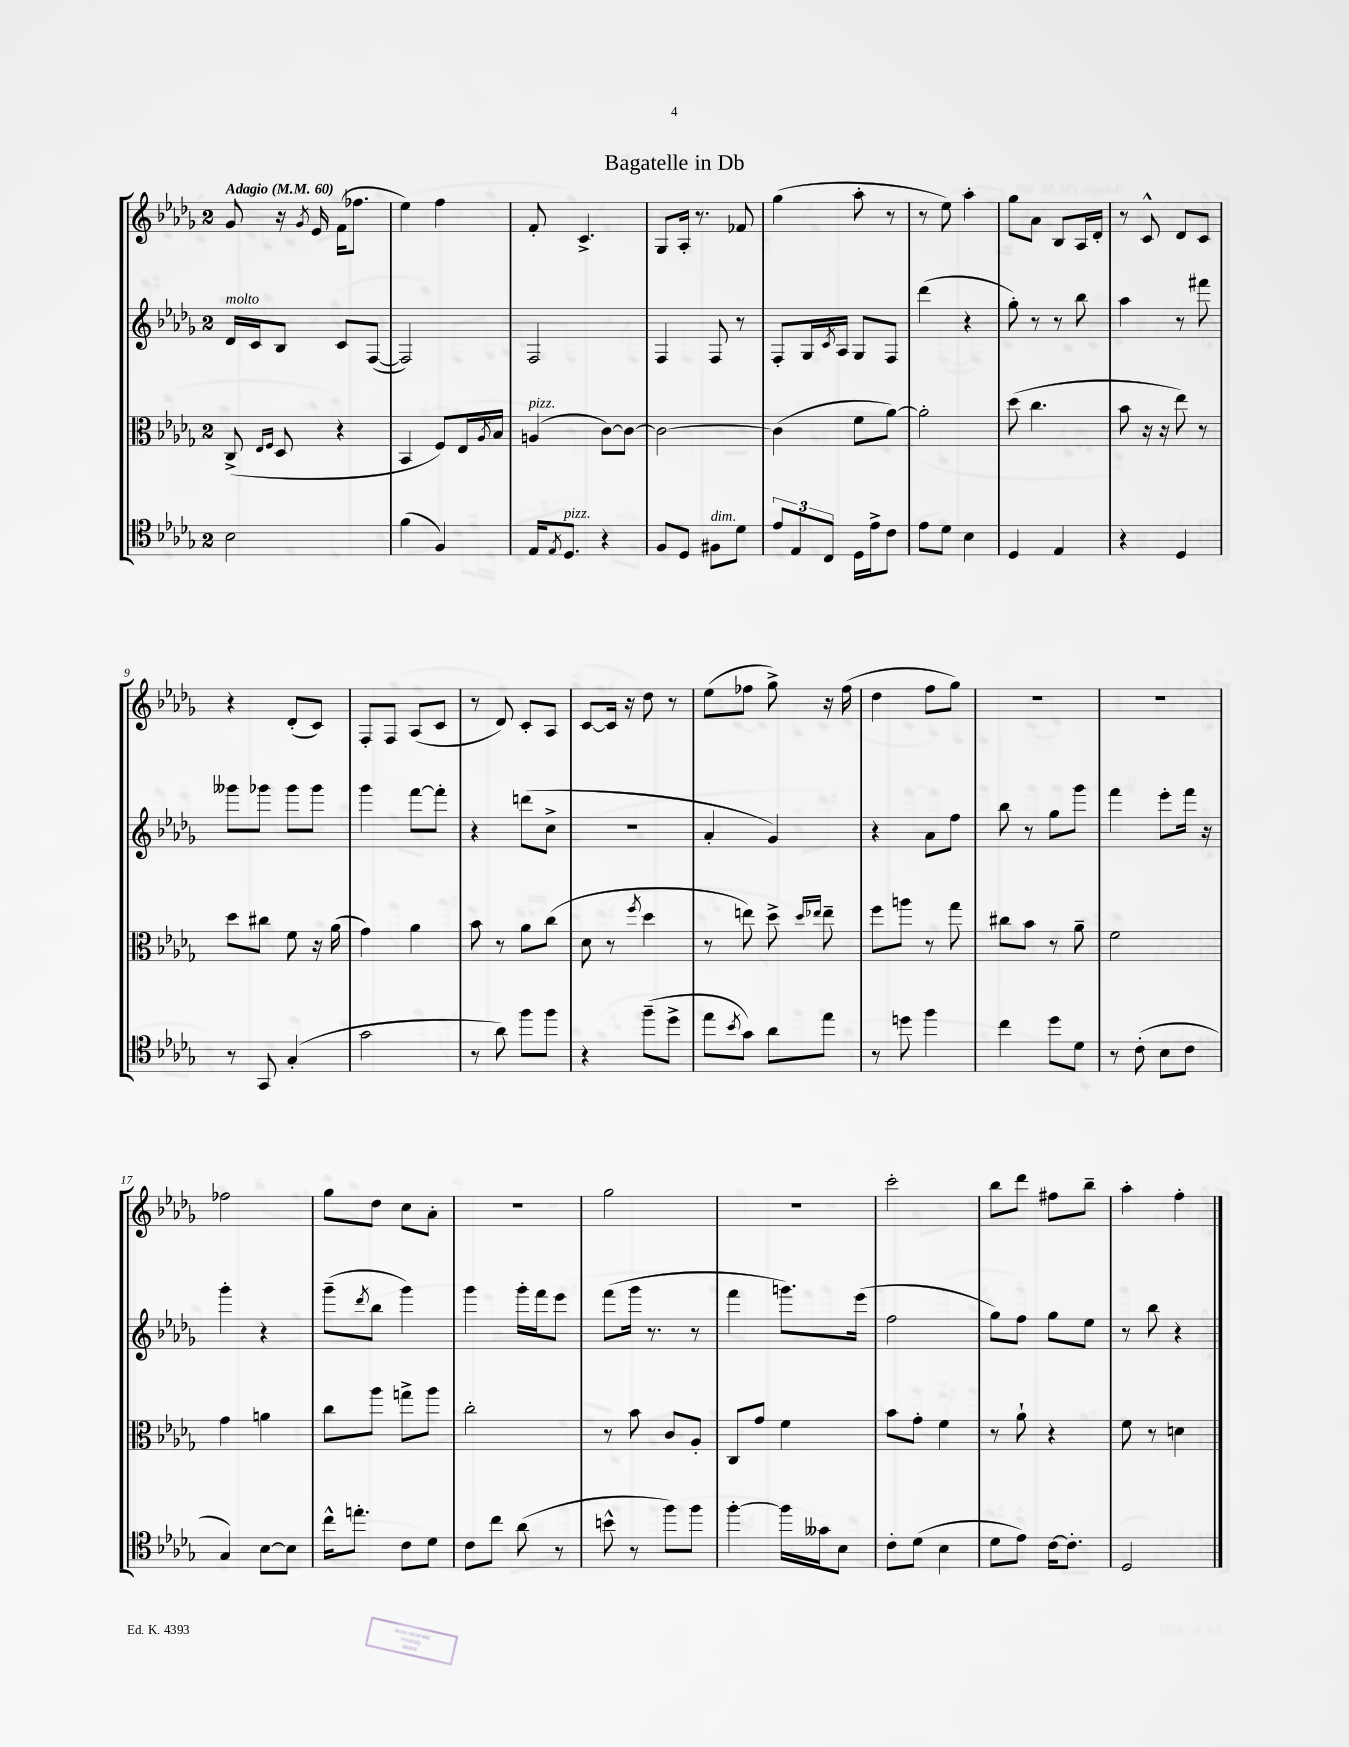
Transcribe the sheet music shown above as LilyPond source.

\header { title = "Bagatelle in Db" }
<<
\new StaffGroup <<
\new Staff = "s0" {
    \clef treble \key des \major \once \override Staff.TimeSignature.style = #'single-digit \time 2/4 \tempo "Adagio" 4 = 60
    ges'8 r16 \acciaccatura { ges'8 } ees'16 f'16( fes''8. |
    ees''4) f''4 |
    f'8-. c'4.-> |
    ges8 aes16-. r8. fes'8 |
    ges''4( aes''8-. r8 |
    r8 ees''8) aes''4-. |
    ges''8 aes'8 bes8 aes16 des'16-. |
    r8 c'8-^ des'8 c'8 |
    r4 des'8-.( c'8) |
    f8-. f8 aes8( c'8 |
    r8 des'8) c'8-. aes8 |
    c'8~ c'16 r16 des''8 r8 |
    ees''8( fes''8 ges''8->) r16 fes''16( |
    des''4 f''8 ges''8) |
    r2 |
    R2 |
    fes''2 |
    ges''8 des''8 c''8 aes'8-. |
    r2 |
    ges''2 |
    r2 |
    c'''2-. |
    bes''8 des'''8 fis''8 bes''8-- |
    aes''4-. f''4-. \bar "|." |
}
\new Staff = "s1" {
    \clef treble \key des \major \once \override Staff.TimeSignature.style = #'single-digit \time 2/4
    des'16^\markup { \italic "molto" } c'16 bes8 c'8 f8~( |
    f2) |
    f2 |
    f4 f8 r8 |
    f8-. ges16 \acciaccatura { c'8 } aes16 ges8 f8 |
    des'''4( r4 |
    ges''8-.) r8 r8 bes''8 |
    aes''4 r8 fis'''8 |
    geses'''8 ges'''8 ges'''8 ges'''8 |
    ges'''4 f'''8~ f'''8-. |
    r4 d'''8( c''8-> |
    r2 |
    aes'4-. ges'4) |
    r4 aes'8 f''8 |
    bes''8 r8 ges''8 ges'''8 |
    f'''4 ees'''8-. f'''16 r16 |
    ges'''4-. r4 |
    ges'''8--( \acciaccatura { des'''8 } bes''8 ges'''4) |
    ges'''4 ges'''16-. f'''16 ees'''8 |
    f'''8( ges'''16 r8. r8 |
    f'''4 g'''8.) ees'''16( |
    f''2 |
    ges''8) f''8 ges''8 ees''8 |
    r8 bes''8 r4 \bar "|." |
}
\new Staff = "s2" {
    \clef alto \key des \major \once \override Staff.TimeSignature.style = #'single-digit \time 2/4
    c8->( \grace { ees16 f16 } des8 r4 |
    bes,4 f8) ees16 \acciaccatura { aes8 } bes16 |
    a4^\markup { \italic "pizz." }( c'8~) c'8~ |
    c'2~ |
    c'4( f'8 aes'8~) |
    aes'2-. |
    des''8( c''4. |
    bes'8 r16 r16 ees''8) r8 |
    des''8 cis''8 f'8 r16 aes'16( |
    ges'4) aes'4 |
    bes'8 r8 aes'8 c''8( |
    des'8 r8 \acciaccatura { f''8 } des''4 |
    r8 e''8) des''8-> \grace { des''16 ees''16 } ees''8-- |
    f''8 a''8 r8 ges''8 |
    cis''8 bes'8 r8 aes'8-- |
    f'2 |
    ges'4 a'4 |
    c''8 aes''8 g''8-> aes''8 |
    c''2-. |
    r8 bes'8 c'8 aes8-. |
    c8 ges'8 f'4 |
    bes'8 ges'8-. f'4 |
    r8 aes'8-! r4 |
    f'8 r8 d'4 \bar "|." |
}
\new Staff = "s3" {
    \clef tenor \key des \major \once \override Staff.TimeSignature.style = #'single-digit \time 2/4
    bes2 |
    f'4( f4) |
    ees16 \acciaccatura { ees8 } des8.^\markup { \italic "pizz." } r4 |
    f8 des8 fis8^\markup { \italic "dim." } des'8 |
    \tuplet 3/2 { ees'8 ees8 c8 } des16 ees'16-> c'8 |
    ees'8 des'8 bes4 |
    des4 ees4 |
    r4 des4 |
    r8 ges,8 ges4-.( |
    ges'2 |
    r8 aes'8) f''8 f''8 |
    r4 f''8--( des''8-> |
    ees''8 \acciaccatura { bes'8 } ges'8) aes'8 ees''8 |
    r8 d''8 f''4 |
    c''4 des''8 des'8 |
    r8 c'8-.( bes8 c'8 |
    ges4) bes8~ bes8 |
    c''16-^ e''8.-. c'8 des'8 |
    c'8 c''8 aes'8( r8 |
    b'8-^ r8 f''8) f''8 |
    f''4~-. f''16 geses'16 bes8 |
    c'8-. des'8( bes4 |
    des'8 ees'8) c'16~ c'8.-. |
    des2 \bar "|." |
}
>>
>>
